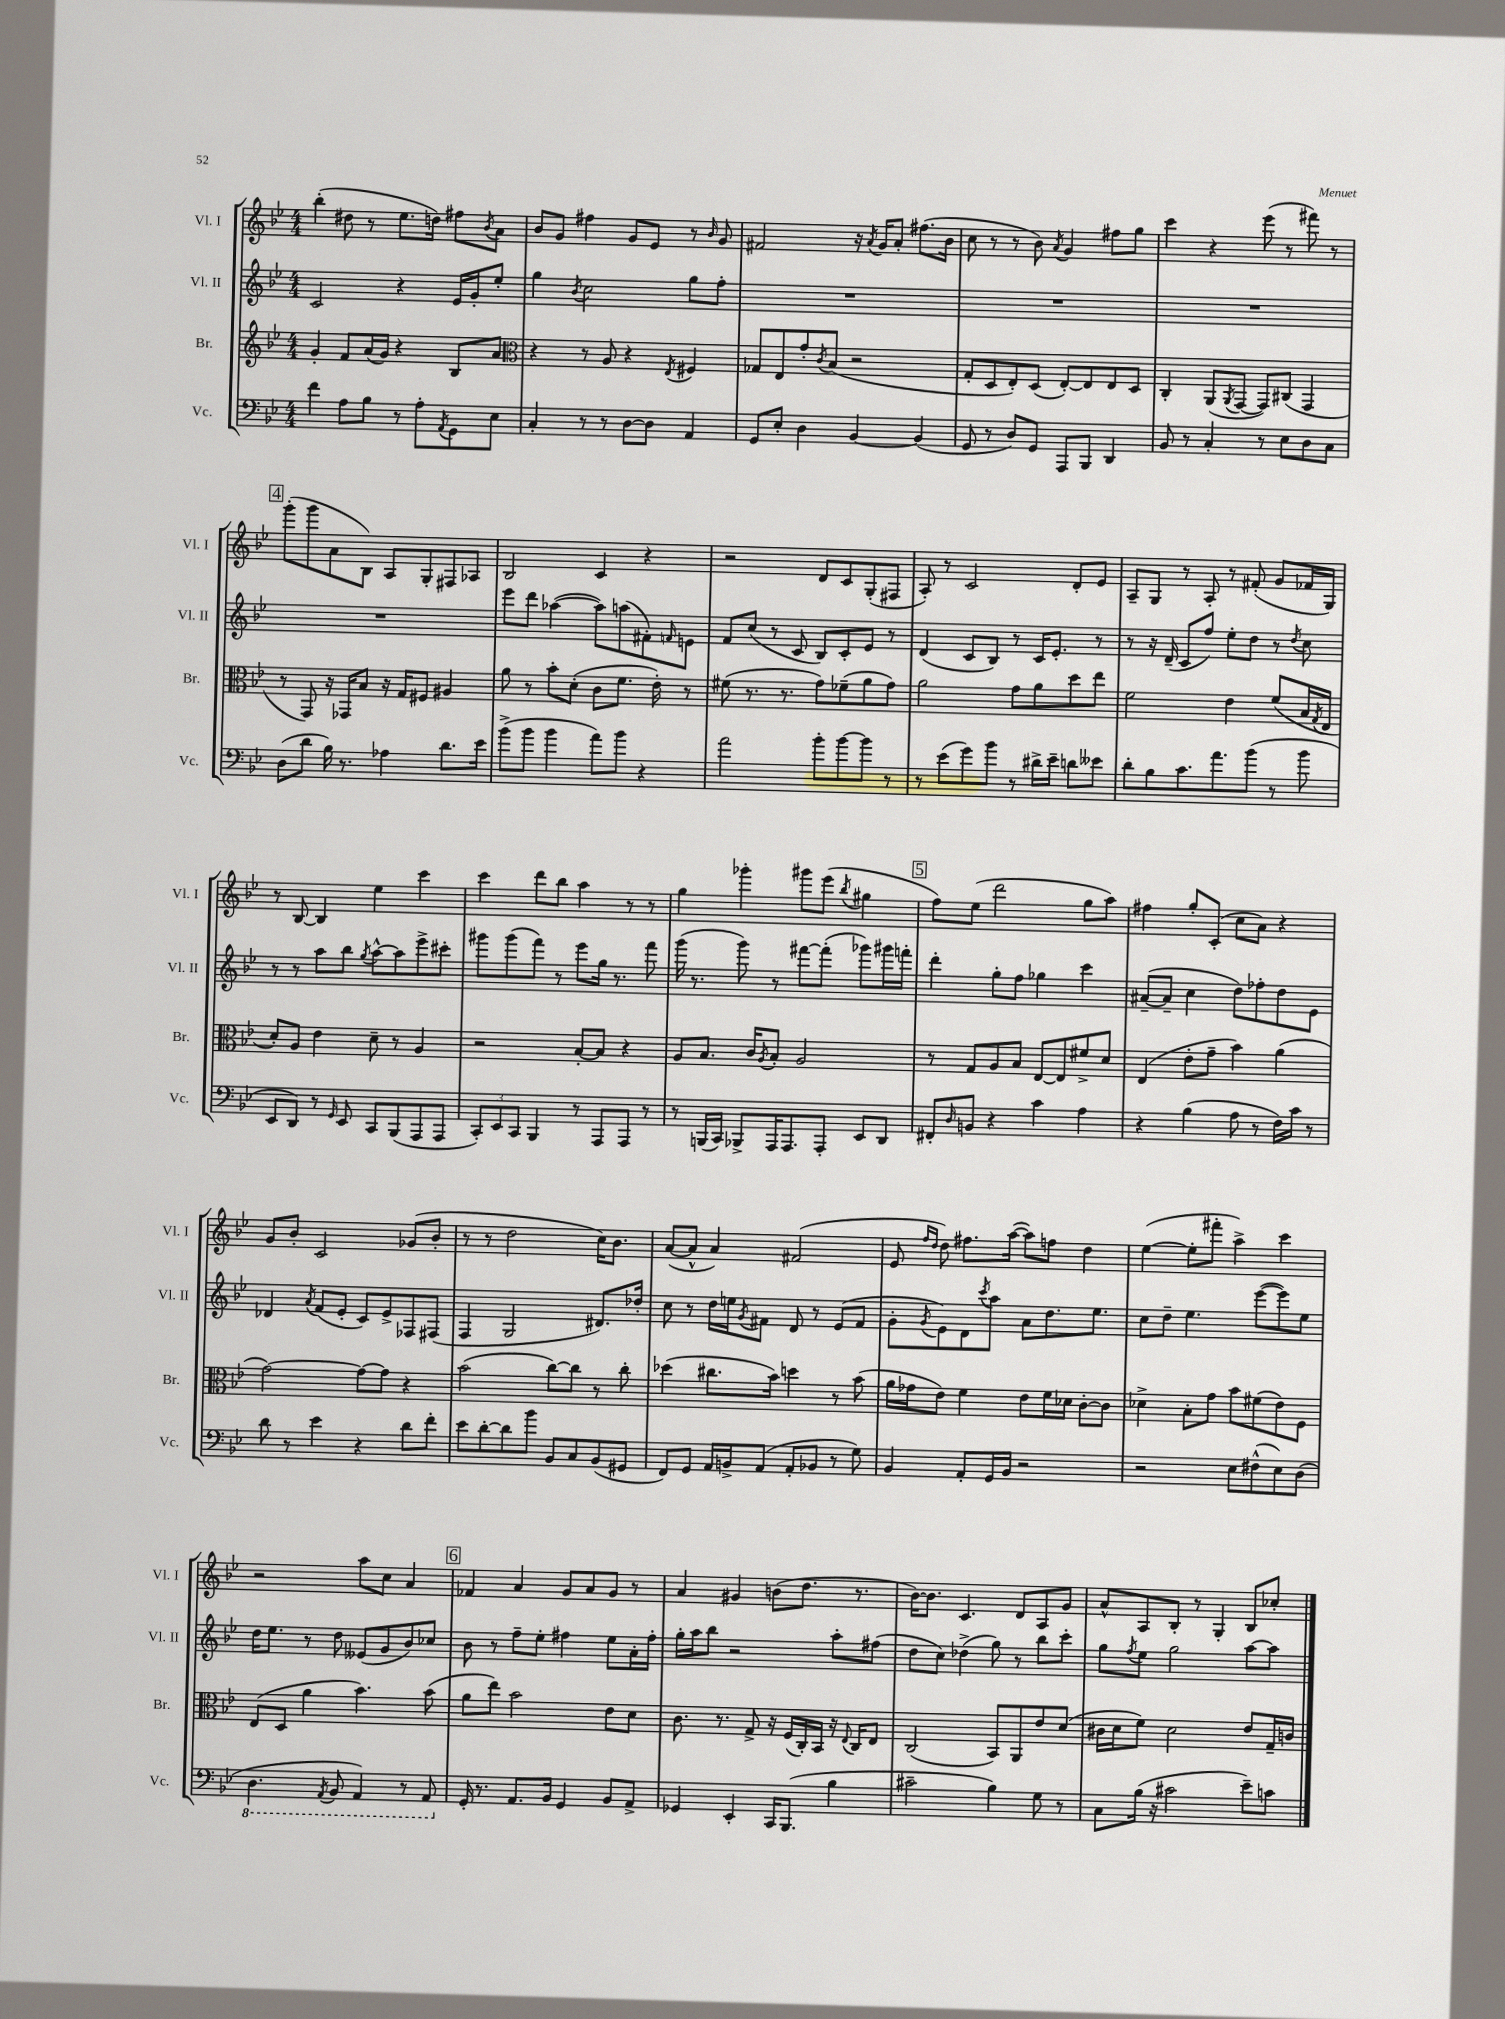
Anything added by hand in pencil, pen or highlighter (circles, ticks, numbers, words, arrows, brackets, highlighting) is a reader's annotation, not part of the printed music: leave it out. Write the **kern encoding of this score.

**kern	**kern	**kern	**kern
*staff4	*staff3	*staff2	*staff1
*clefF4	*clefG2	*clefG2	*clefG2
*k[b-e-]	*k[b-e-]	*k[b-e-]	*k[b-e-]
*M4/4	*M4/4	*M4/4	*M4/4
4f	4g'	2c	(4bb-'
8A	8f	.	8dd#
8B-	(16a	.	8r
.	16g)	.	.
8r	4r	4r	8.ee-
8A'	.	.	.
.	.	.	16dd)
8qAA	.	.	.
8GG	8B-	16e-	8ff#
.	.	16g'	.
.	.	.	8qb-
8E-	8a	8ee-'	8a
=	=	=	=
*	*clefC3	*	*
4C'	4r	4gg	8b-
.	.	.	8g
.	.	8qb-	.
8r	8r	2cc	4ff#
8r	8A	.	.
[8D	4r	.	8g
8D]	.	.	8e-
.	8qE-	.	.
4AA	4F#	8gg	8r
.	.	.	16qqb-
.	.	8ff'	8g
=	=	=	=
8GG	8G-	1r	2f#
8E-'	8E-	.	.
4D	8g'	.	.
.	8qc	.	.
.	(8B-	.	.
[4BB-	2r	.	16r
.	.	.	8qa
.	.	.	16g
.	.	.	8a'
(4BB-]	.	.	(8.ff#
.	.	.	16b-
=	=	=	=
8GG	8G'	1r	8cc
8r	8D	.	8r
8D)	8E-')	.	8r
8GG	(8D	.	8b-)
.	.	.	8qa
8AAA	[8E-')	.	4g
8BBB-	8E-]	.	.
4DD	8E-	.	8ff#
.	8D	.	8gg
=	=	=	=
8BB-	4C'	1r	4ccc
8r	.	.	.
4C'	(8AA	.	4r
.	8qAA	.	.
.	[8GG	.	.
8r	8GG])	.	(8eee-
8E-	(8C#	.	8r
8D	4GG	.	8fff#)
8C	.	.	8r
=	=	=	=
(8D	8r	1r	(8ggg'
8d	8GG)	.	8ggg
16B-)	16r	.	8a
8.r	16GG-	.	.
.	8B-	.	8B-)
4A-	16r	.	8A
.	16G	.	.
.	8F#	.	8G'
8.d	4A#	.	8F#
.	.	.	8A-
16e-	.	.	.
=	=	=	=
(8b-^	8a	8eee-	2B-
8b-	8r	8ddd	.
4b-	8b-'	([4aa-	.
.	(8d'	.	.
8a)	8c	8aa-])	4c
8b-	8.f	(8aa	.
4r	.	8f#')	4r
.	16e-')	.	.
.	.	16qqf	.
.	8r	8e	.
=	=	=	=
2a	(8f#	8f	2r
.	8.r	(8cc	.
.	.	8r	.
.	8.r	.	.
.	.	8c	.
8b-'	8g)	8B-)	8d
[8b-	(8f-~	8c'	8c
8b-]	8a	8e-	(8G'
8r	8g)	8r	8F#
=	=	=	=
8r	2a	(4d	8A')
(8e-	.	.	8r
8g)	.	8c	2c
8b-	.	8B-)	.
8r	8g	8r	.
16d#^	8a	16c	.
16e-~	.	8.e-'	.
8d	8dd	.	8d'
8e--	8ee-	8r	8e-
=	=	=	=
8d'	2f	8r	8A~
8B-	.	16r	8G
.	.	(16d~	.
8.c	.	8c	8r
.	.	8ff)	8A'
8.a	.	.	.
.	4e-	8ee-'	8r
(8b-	.	8dd	(8f#'
8r	(8f	8r	8g
.	.	8qdd	.
8b-	16B-	8cc	16f-
.	8qG	.	.
.	16E-	.	16G)
=	=	=	=
8EE-	8d')	8r	8r
8DD)	8A	8r	[8B-
8r	4e-	8aa	4B-]
16qqGG	.	.	.
8EE-	.	8bb-	.
.	.	8qgg	.
8CC	8d~	[8aa^^	4ee-
(8BBB-	8r	8aa]	.
8AAA	4A	8eee-^	4ccc
8AAA	.	8ccc#'	.
=	=	=	=
12CC')	2r	8ggg#	4ccc
12EE-	.	.	.
.	.	(8ggg#	.
12CC	.	.	.
4BBB-	.	8fff)	8ddd
.	.	8r	8bb-
8r	[8B-'	8eee-	4aa
8AAA	8B-]	16gg	.
.	.	8.r	.
8AAA	4r	.	8r
8r	.	8fff	8r
=	=	=	=
8r	8A	(16ggg	4gg
.	.	8.r	.
(16BBB	8.B-	.	.
16CC)	.	.	.
8BBB-^	.	8ggg)	4ggg-'
.	16c	.	.
.	8qA	.	.
16AAA	8B-'	8r	.
8.AAA	.	.	.
.	2A	[8fff#	8ggg#
8AAA'	.	(8fff#']	(8eee-
.	.	.	8qbb-
8EE-	.	8ggg-)	4gg#
8DD	.	16ggg#	.
.	.	16fff'	.
=	=	=	=
8FF#'	8r	4ddd'	8ff)
16qqD	.	.	.
8BB	8G	.	(8ee-
4r	8A	8gg'	2ddd
.	8B-	8ff	.
4c	[8E-	4gg-	.
.	8E-]	.	.
4A	8f#^	4ccc	8gg
.	8d	.	8aa)
=	=	=	=
4r	(4E-	([8a#~	4ff#
.	.	8a#~]	.
(4B-	8e-'	4cc	8gg'
.	8g~	.	(8c'
8A	4b-)	8dd)	8cc
8r	.	8ff-'	8a)
16F)	(4a	8dd	4r
16c	.	.	.
8r	.	8e-	.
=	=	=	=
8d	[2g)	4d-	8g
8r	.	.	8b-'
.	.	8qa	.
4e-	.	(8f	2c
.	.	8e-'	.
4r	8g_	8c)	.
.	8g]	8e-^	.
8d	4r	8F-	(8g-
8f'	.	(8F#	8b-'
=	=	=	=
8e-	(2b-	4F	8r
[8d'	.	.	8r
8d]	.	2G	2dd
8b-	.	.	.
8BB-	[8cc)	.	.
8C	8cc]	.	.
(8BB-	8r	8.d#)	16cc)
.	.	.	8.b-
8GG#	8cc'	.	.
.	.	16dd-'	.
=	=	=	=
8FF)	(4dd-	8cc	([8a
8GG	.	8r	8a^^]
16AA	8.cc#	16dd	4a)
16BB^	.	16ee	.
.	.	8qg	.
(8AA	.	8f#	.
.	16b-)	.	.
8AA'	4dd	8d	(2f#
8BB-	.	8r	.
8r	8r	(8e-	.
8G)	(8b-	8f#	.
=	=	=	=
4BB-	16a	8g'	8e-
.	16g-	.	.
.	.	.	16qqff
.	.	8qg	16qqdd
.	8e-)	8e-)	8dd)
8AA'	4f	8d	8.ff#
.	.	8qccc	.
16GG	.	8aa	.
16BB-	.	.	([16aa
2r	8e-	8a	8aa])
.	16f	8.dd	8ff
.	16d-	.	.
.	[8c'	.	4dd
.	.	8.ee-	.
.	8c]	.	.
=	=	=	=
2r	4d-^	8cc	([4ee-
.	.	8dd~	.
.	8B-'	4.ee-	8ee-']
.	8g	.	8fff#'
8E-	8b-	.	4aa^)
(8F#^^	(8f#	([8eee-	.
8E-)	8e-)	8eee-])	4ccc
(8D	8F	8ee-	.
=	=	=	=
4.DD	(8E-	16dd	2r
.	.	8.ee-	.
.	8D	.	.
.	4a	8r	.
8qAAA	.	.	.
8BBB-	.	8dd	.
4AAA)	4.b-)	(8e--	8aa
.	.	8g	8cc
8r	.	8b-)	4a
8AAA	(8b-	8cc-	.
=	=	=	=
16GG'	8a	8b-	4f-
8.r	.	.	.
.	8ee-)	8r	.
8.AA	2b-	8ff~	4a
.	.	8ee-'	.
16BB-	.	.	.
4GG	.	4ff#	8g
.	.	.	8a
8BB-	8e-	8ee-	8g
8AA^	8d	16a'	8r
.	.	16ff#'	.
=	=	=	=
4GG-	8.c	16gg'	4a
.	.	16aa	.
.	.	8bb-	.
.	8.r	.	.
4EE-'	.	2r	4g#
.	8G^	.	.
16CC	16r	.	(8b
(8.BBB-	(16F	.	.
.	16C')	.	8.dd
.	16BB-	.	.
4B-	16r	8aa'	.
.	8qqE-	.	.
.	16C	.	8.r
.	8E-	(8ff#	.
=	=	=	=
2c#~	(2C	8dd	[16b-)
.	.	.	8.b-]
.	.	8cc)	.
.	.	(4dd-^	4.c
4B-)	8BB-)	8gg)	.
.	8AA	8r	8d
8G	8e-	8bb-	8A
8r	(8d	8ccc'	8g
=	=	=	=
8C	16c#	8gg	8a^^
.	16d	.	.
.	.	8qff	.
(16B-	8f)	8ee-	8A
16r	.	.	.
2c#	2d	2gg	8B-'
.	.	.	8r
.	.	.	4G'
8e-~)	8e-	[8aa	8B-
8c	16G~	8aa]	8cc-'
.	16c	.	.
==	==	==	==
*-	*-	*-	*-
